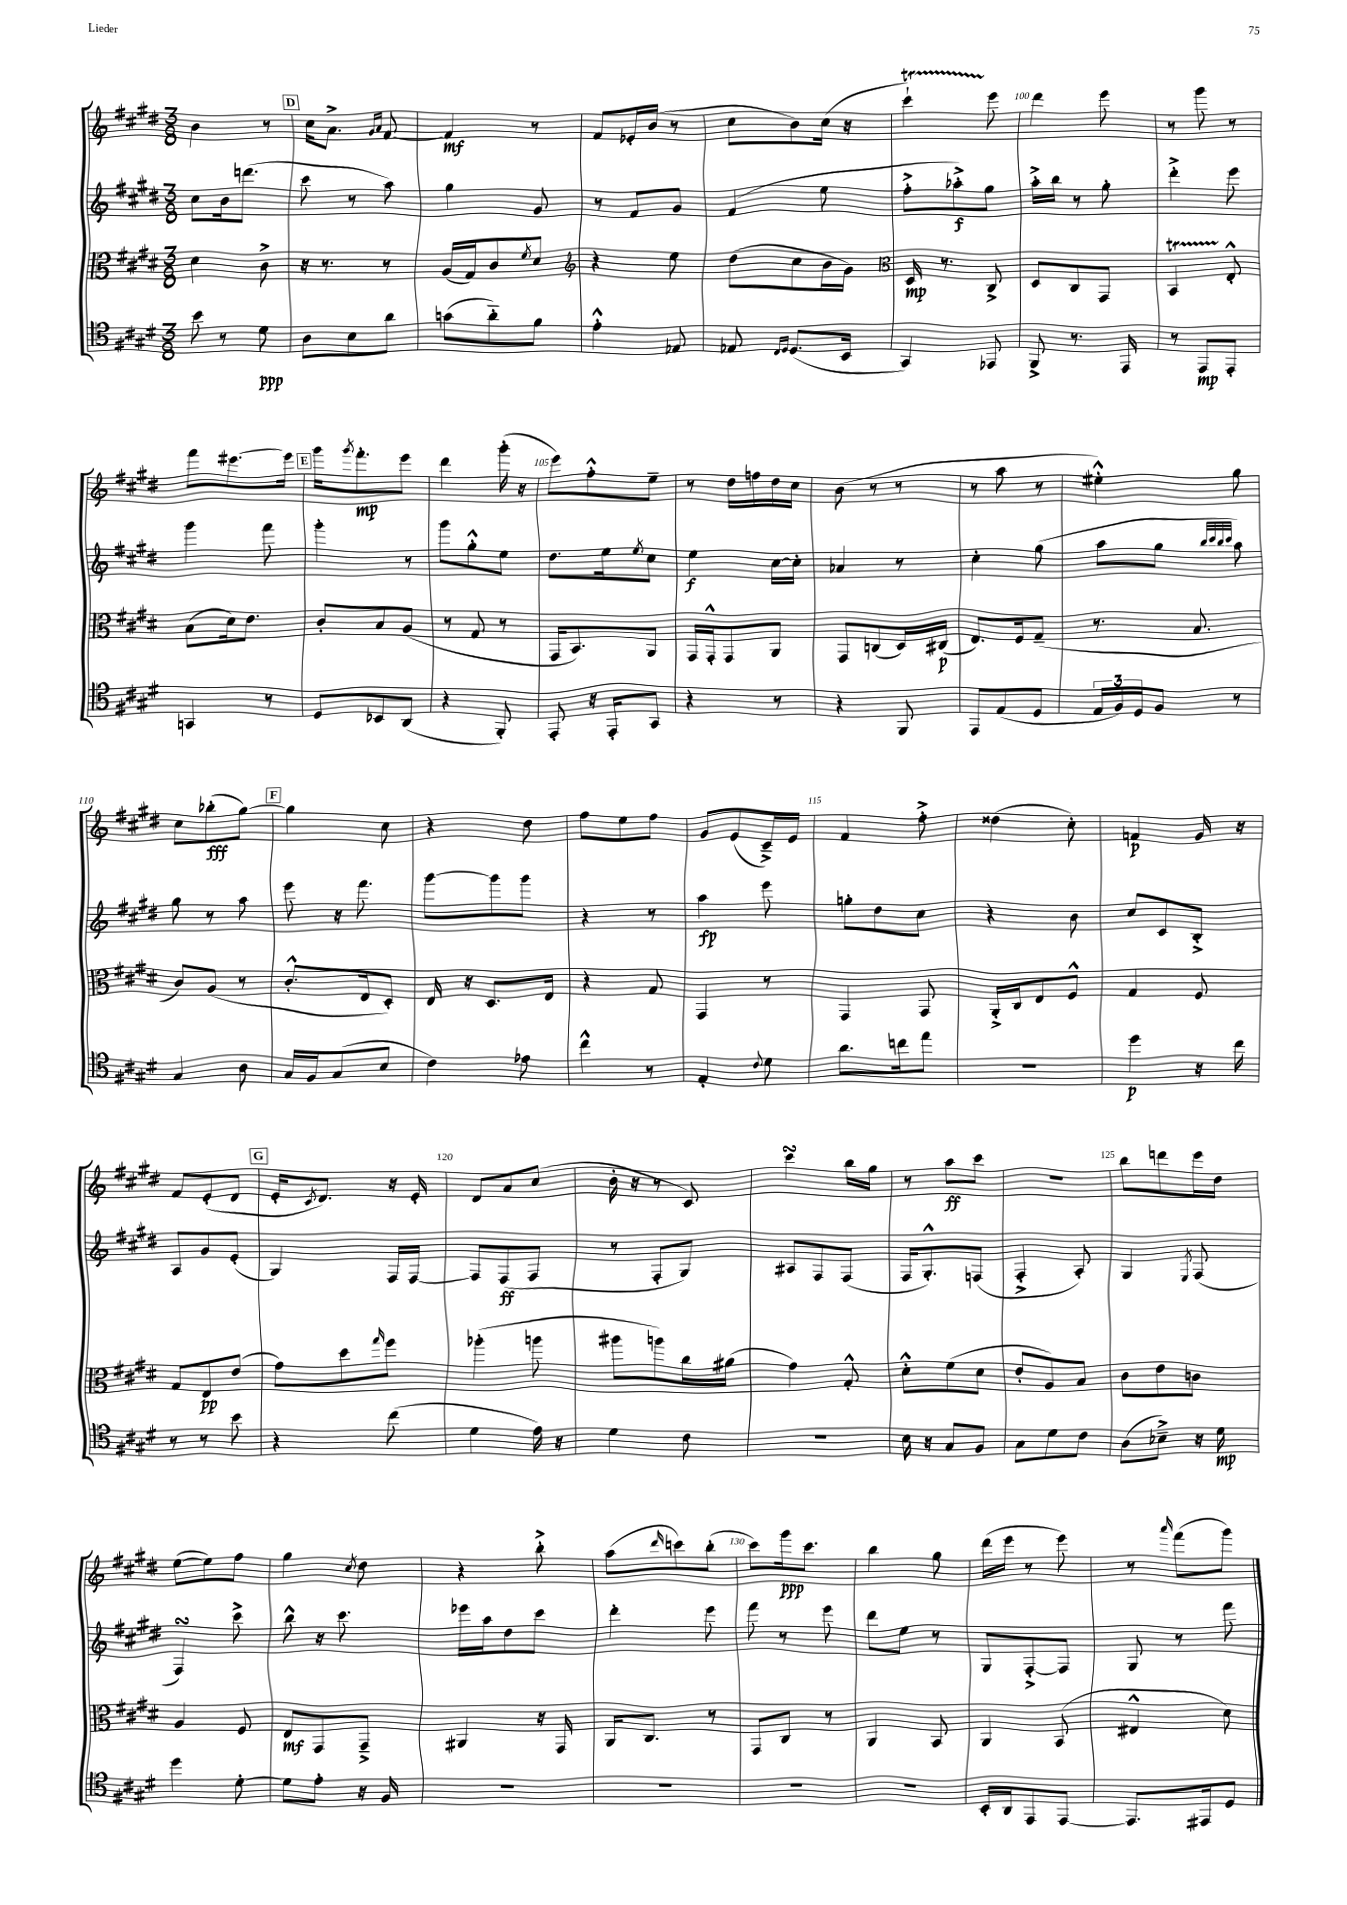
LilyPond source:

<<
\new StaffGroup <<
\new Staff = "s0" {
    \clef treble \key e \major \numericTimeSignature \time 3/8
    b'4 r8 |
    \mark \markup { \box "D" } cis''16 a'8.-> \grace { gis'16 a'16 } fis'8~ |
    fis'4\mf r8 |
    fis'8 ees'16-. b'16( r8 |
    cis''8 b'8) cis''16( r16 |
    cis'''4-!\startTrillSpan) e'''8\stopTrillSpan |
    dis'''4 e'''8 |
    r8 gis'''8 r8 |
    fis'''8 eis'''8.~ eis'''16 |
    \mark \markup { \box "E" } gis'''16 \acciaccatura { gis'''8 } fis'''8.-.\mp e'''8 |
    dis'''4 gis'''16-.( r16 |
    e'''8) fis''8-.-^ e''8-- |
    r8 dis''16 f''16 dis''16 cis''16 |
    b'8( r8 r8 |
    r8 a''8 r8 |
    eis''4-.-^) gis''8 |
    cis''8 bes''8-.\fff( gis''8~) |
    \mark \markup { \box "F" } gis''4 cis''8 |
    r4 dis''8 |
    fis''8 e''8 fis''8 |
    gis'8 e'8( cis'16--->) e'16 |
    fis'4 fis''8-.-> |
    disis''4( cis''8-.) |
    f'4\p gis'16 r16 |
    fis'8 e'8-.( dis'8 |
    \mark \markup { \box "G" } e'16-. \acciaccatura { cis'8 } dis'8.) r16 e'16-. |
    dis'8 a'8 cis''8( |
    b'16-. r16 r8 cis'8) |
    cis'''4\turn b''16 gis''16 |
    r8 a''8\ff cis'''8 |
    R4. |
    b''8 d'''8 e'''16 dis''16 |
    e''8~( e''8) fis''8 |
    gis''4 \acciaccatura { cis''8 } dis''8 |
    r4 b''8-.-> |
    a''8( \grace { dis'''16 } c'''8) b''8-.( |
    cis'''8) gis'''16\ppp cis'''8. |
    b''4 gis''8 |
    dis'''16( e'''16 r8 e'''8) |
    r8 \grace { a'''16 } fis'''8( gis'''8) \bar "|." |
}
\new Staff = "s1" {
    \clef treble \key e \major \numericTimeSignature \time 3/8
    cis''8 b'16 d'''8.( |
    \mark \markup { \box "D" } cis'''8 r8 a''8) |
    gis''4 gis'8 |
    r8 fis'8 gis'8 |
    fis'4( e''8 |
    fis''8-.-> aes''8-.->\f) gis''8 |
    a''16-.-> b''16 r8 gis''8-. |
    dis'''4-.-> e'''8 |
    gis'''4 fis'''8 |
    \mark \markup { \box "E" } gis'''4-. r8 |
    gis'''8 gis''8-.-^ e''8 |
    dis''8. e''16 \acciaccatura { e''8 } cis''8 |
    e''4\f cis''16~ cis''16-. |
    aes'4 r8 |
    cis''4-. gis''8( |
    a''8 gis''8 \grace { b''32 cis'''32 b''32 cis'''32 } a''8) |
    gis''8 r8 a''8 |
    \mark \markup { \box "F" } e'''8 r16 fis'''8. |
    gis'''8~ gis'''8 gis'''8 |
    r4 r8 |
    a''4\fp e'''8 |
    g''8-. dis''8 cis''8 |
    r4 b'8 |
    cis''8 cis'8 b8-.-> |
    a8 gis'8 e'8-.( |
    \mark \markup { \box "G" } gis4) fis16 fis16~ |
    fis8 fis8\ff( fis8 |
    r8 fis8-. gis8) |
    ais8 fis8 fis8( |
    fis16 gis8.-.-^) f8( |
    fis4-.-> a8-.) |
    gis4 \acciaccatura { e8 } fis8( |
    fis4\turn) cis'''8-> |
    b''8-^ r16 cis'''8. |
    ees'''16 a''16 dis''8 cis'''8 |
    dis'''4-. e'''8 |
    fis'''8 r8 e'''8 |
    dis'''8 e''8 r8 |
    gis8 fis8~-.-> fis8 |
    gis8 r8 fis'''8 \bar "|." |
}
\new Staff = "s2" {
    \clef alto \key e \major \numericTimeSignature \time 3/8
    dis'4 cis'8-> |
    \mark \markup { \box "D" } r16 r8. r8 |
    a16( gis16) cis'8 \acciaccatura { fis'8 } dis'8 |
    \clef treble r4 e''8 |
    dis''8( cis''8 b'16 gis'16) |
    \clef alto dis16\mp r8. cis8-> |
    dis8 cis8 gis,8 |
    b,4\startTrillSpan e8-.-^\stopTrillSpan |
    b8( dis'16) e'8. |
    \mark \markup { \box "E" } cis'8-. b8 a8( |
    r8 gis8 r8 |
    gis,16 b,8.) a,8 |
    gis,16 gis,16-.-^ gis,8 a,8 |
    gis,8 c8( dis16) cis16\p( |
    e8.) fis16 gis8--( |
    r8. b8. |
    cis'8) a8( r8 |
    \mark \markup { \box "F" } cis'8.-.-^ e16 dis8-.) |
    e16 r16 dis8. e16 |
    r4 gis8 |
    gis,4 r8 |
    gis,4 gis,8 |
    a,16-.-> cis16 e8 fis8-^ |
    gis4 fis8 |
    gis8 e8\pp e'8( |
    \mark \markup { \box "G" } gis'8) dis''8 \grace { gis''16 } fis''8 |
    aes''4-.( a''8 |
    ais''8 a''8) cis''16 ais'16( |
    gis'4) gis8-.-^ |
    dis'8-.-^ fis'8( dis'8 |
    e'8-. a8) b8 |
    cis'8 e'8 c'8 |
    a4 fis8 |
    e8\mf gis,8 gis,8---> |
    ais,4 r16 gis,16 |
    a,16 cis8. r8 |
    gis,8 cis8 r8 |
    a,4 b,8 |
    a,4 b,8( |
    eis4-^ dis'8) \bar "|." |
}
\new Staff = "s3" {
    \clef tenor \key e \major \numericTimeSignature \time 3/8
    b'8 r8 dis'8\ppp |
    \mark \markup { \box "D" } a8 b8 a'8 |
    g'8( a'8-_) fis'8 |
    e'4-.-^ ees8 |
    ees8 \grace { cis16 dis16 } dis8.( b,16 |
    gis,4) ees,8 |
    fis,8-> r8. e,16 |
    r8 e,8\mp e,8-. |
    g,4 r8 |
    \mark \markup { \box "E" } dis8 bes,8 a,8( |
    r4 fis,8-.) |
    e,8-. r16 e,16-. gis,8 |
    r4 r8 |
    r4 fis,8 |
    e,8 e8( dis8 |
    \tuplet 3/2 { e16 fis16) dis16 } fis8 r8 |
    gis4 a8 |
    \mark \markup { \box "F" } gis16 fis16 gis8( b8 |
    cis'4) ees'8 |
    cis''4-^ r8 |
    e4-. \appoggiatura { cis'8 } dis'8 |
    a'8. c''16 e''8 |
    R4. |
    dis''4\p r16 cis''16 |
    r8 r8 b'8 |
    \mark \markup { \box "G" } r4 cis''8( |
    dis'4 e'16) r16 |
    dis'4 cis'8 |
    r4. |
    b16 r16 gis8 fis8 |
    gis8 dis'8 cis'8 |
    a8( bes8--->) r16 dis'16\mp |
    dis''4 dis'8~-. |
    dis'8 e'8-. r16 fis16 |
    R4. |
    R4. |
    R4. |
    R4. |
    b,16-. a,16 e,8 e,8~ |
    e,8. eis,16 dis8 \bar "|." |
}
>>
>>
\layout { \context { \Score currentBarNumber = #94 \override BarNumber.break-visibility = ##(#f #t #t) barNumberVisibility = #(every-nth-bar-number-visible 5) } }
